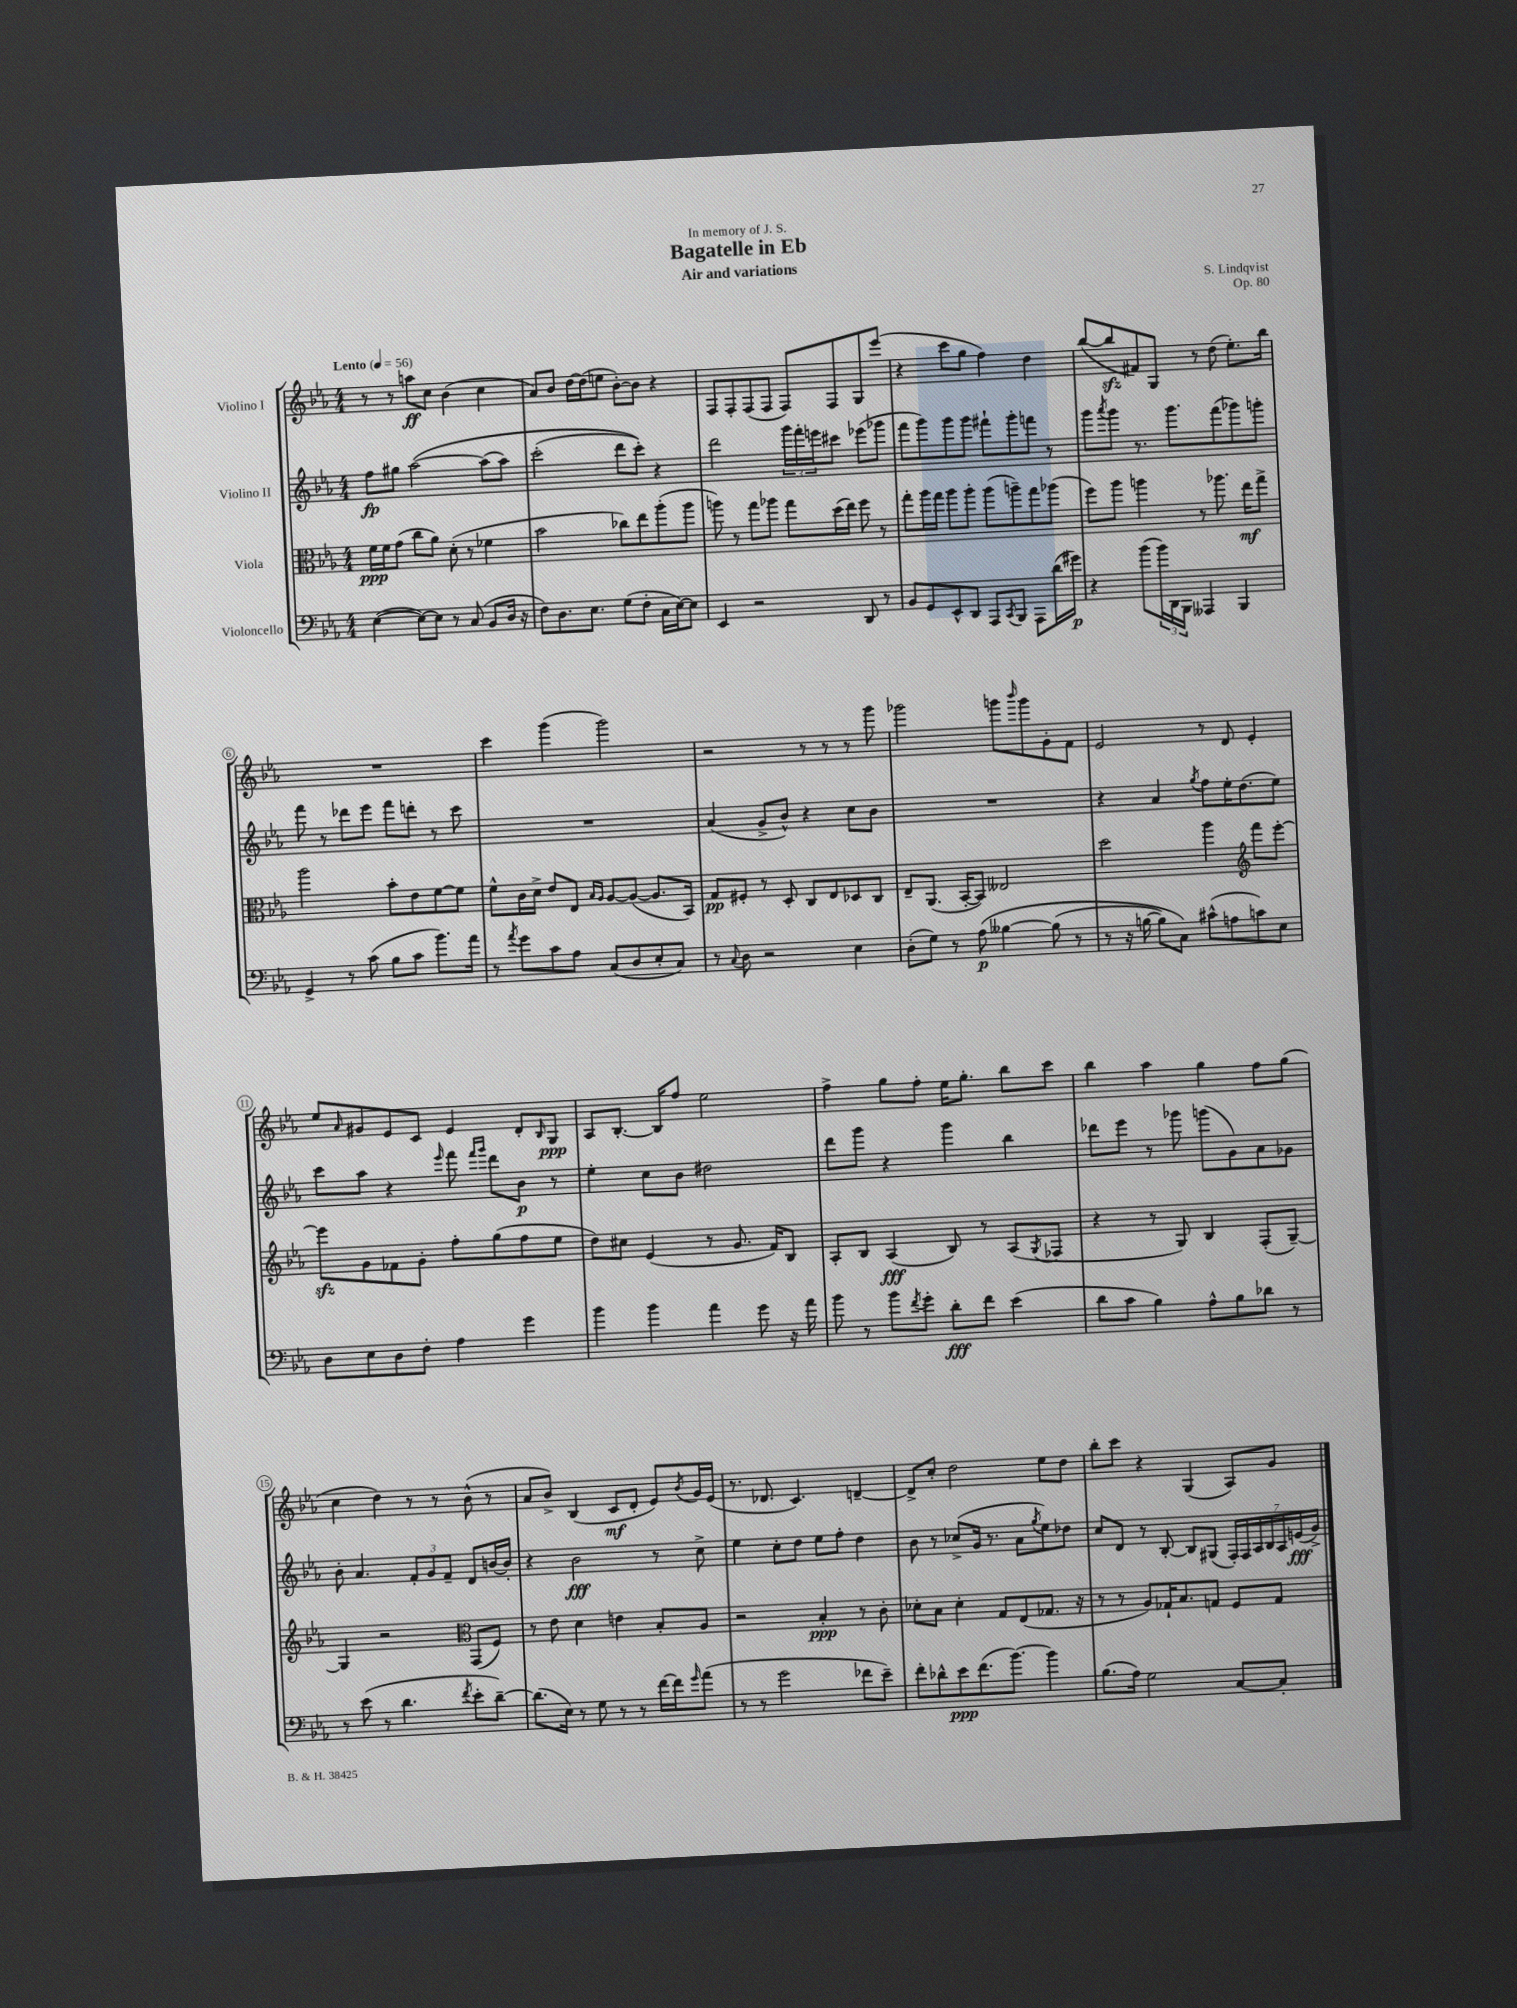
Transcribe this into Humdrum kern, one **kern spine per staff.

**kern	**kern	**kern	**kern
*staff4	*staff3	*staff2	*staff1
*clefF4	*clefC3	*clefG2	*clefG2
*k[b-e-a-]	*k[b-e-a-]	*k[b-e-a-]	*k[b-e-a-]
*M4/4	*M4/4	*M4/4	*M4/4
*MM56	*MM56	*MM56	*MM56
([4E-	16f	8ff	8r
.	16f	.	.
.	(8g	8gg#	8r
8E-_)	8cc	&([2aa-	8aa
8E-]	8a-)	.	8cc
8r	(8d'	.	(4b-
(8C	8r	.	.
8BB-	4f-	(8aa-]	4cc
16D	.	8aa-)	.
16r	.	.	.
=	=	=	=
8F)	2b-	(2ccc'	8a-)
8.D	.	.	8b-
.	.	.	[16dd
8.E-	.	.	(16dd]
.	.	.	8ee
(8G	8cc-)	8ddd	[8b-')
8F'	8ee-	8ccc')&)	8b-]
16C	(8aa-'	4r	4r
[16E-)	.	.	.
8E-]	8aa-	.	.
=	=	=	=
4EE-	8aa)	2ddd	8F
.	8r	.	8F'
2r	8gg	.	(8F
.	8aa-	.	8F
.	8gg	24ggg	8F)
.	.	24fff'	.
.	.	24eee	.
.	(16dd	8ccc#	8F
.	16ee-)	.	.
8DD	8ff	(8eee-	8G
8r	8r	8ggg-	(8eee-
=	=	=	=
8BB-	8gg'	8fff	4r
8GG	16aa-	8ggg)	.
.	16gg	.	.
8EE-^^	8aa-	8ggg	8ccc
8DD	8aa-'	8ggg	8gg
8AAA-	(8aa-	8fff#`	4ff)
8qCC	.	.	.
8BBB-	8aa~)	8ggg'	.
8AAA-	8gg	8fff	4dd
(16d	(8aa-	8r	.
16g#)	.	.	.
=	=	=	=
4r	8ff)	8ggg	([8bb-
.	.	8qaaa-	.
.	8aa-	8ggg	8bb-]
(8b-	4aa	8.r	8f#)
24b-)	.	.	8G
24DD	.	.	.
.	.	8.ggg	.
24BBB-	.	.	.
4AAA--	8r	.	8r
.	8.aa-	(8fff	(8dd
4BBB-	.	8ggg-)	8.ee-')
.	16ee-	.	.
.	8gg^	8ggg'	.
.	.	.	16bb-
=	=	=	=
4GG^	2aa-	8fff	1r
.	.	8r	.
8r	.	8ddd-	.
(8c	.	8eee-	.
8B-	8b-'	8fff	.
8c	8e-	8ddd'	.
8.b-)	[8f	8r	.
.	8f]	8ccc	.
16a-	.	.	.
=	=	=	=
8r	8f^^	1r	4ccc
8qa-	.	.	.
8g	16c	.	.
.	16d^	.	.
8c	8e-	.	(4ggg
8A-	8E-	.	.
.	16qqB-	.	.
.	16qqA-	.	.
(8C	[8A-	.	2ggg)
8D	(8A-_	.	.
8E-'	8.A-]	.	.
8C)	.	.	.
.	16BB-)	.	.
=	=	=	=
8r	8G	(4a-	2r
8qqC	.	.	.
8D	8F#'	.	.
2r	8r	8g^	.
.	8D'	8b-^^)	.
.	8C	4r	8r
.	8E-	.	8r
4E-	8D-	8cc	8r
.	8C	8b-	8ggg
=	=	=	=
(8D'	8E-~	1r	2ggg-
8G)	(8.AA-	.	.
8r	.	.	.
.	[16BB-'	.	.
&(8A-	8BB-])	.	.
[4B--	2E--	.	8ggg
.	.	.	16qqbbb-
.	.	.	8ggg
(8B--]	.	.	8g'
8r	.	.	8f
=	=	=	=
8r	2dd	4r	2e-
16r	.	.	.
[16B	.	.	.
8B])	.	4a-	.
8C&)	.	.	.
.	.	8qgg	.
(8c#^^	4aa-	8ff	8r
8A	.	16ee-'	8d
.	.	(8.dd	.
*	*clefG2	*	*
8c)	8fff	.	4e-'
8E-	[8eee-'	8ee-)	.
=	=	=	=
8D	8eee-]	8ccc	8ee-
.	.	.	16qqa-
8E-	8g	8aa-	8g#
8D	8f-	4r	8e-
8F'	8g'	.	8c
.	.	16qqeee-	.
4A-	8ff'	8fff	4e-
.	.	16qqfff	.
.	.	16qqggg	.
.	(8gg	8ddd	.
4g	8ff	8b-	8d'
.	.	.	16qqB-
.	8ee-	8r	8G
=	=	=	=
4b-	8dd)	4ee-'	8A-
.	8cc#	.	[8.B-'
4b-	(4e-	8cc	.
.	.	.	16B-]
.	.	8b-	8ff
4a-	8r	2dd#	2ee-
.	8.g	.	.
8g	.	.	.
.	16f)	.	.
16r	8B-	.	.
16a-	.	.	.
=	=	=	=
8b-	8A-'	8ddd	4ff^
8r	8B-	8ggg	.
8b-	(4A-	4r	8gg
8qf	.	.	.
8g'	.	.	8ff'
8d'	8B-)	4ggg	16ee-
.	.	.	8.gg'
8f	8r	.	.
(4e-	(8A-	4bb-	8bb-
.	8qG	.	.
.	8F-	.	8ccc
=	=	=	=
8d	4r	8ddd-	4bb-
8c	.	8eee-	.
4B-)	8r	8r	4aa-
.	8G)	8ggg-	.
8A-^^	4B-	(8ggg	4gg
8B-	.	8g)	.
8d-	(8F'	8a-	8ff
8r	[8G~)	8g-	(8gg
=	=	=	=
8r	4G]	8b-'	4cc
(8e-	.	4.a-	.
8r	2r	.	4dd)
4.d	.	.	.
.	.	12f'	8r
.	.	12g	.
.	.	.	8r
.	.	12f~	.
*	*clefC3	*	*
8qf	.	.	.
8e-'	(8GG	8d	(8b-^^
[8d~)	8F)	[16b	8r
.	.	16b']	.
=	=	=	=
(8.d]	8r	4r	8a-
.	8e-	.	8b-^)
16E-)	.	.	.
8r	4d	2b-	(4B-
8G	.	.	.
8r	4e	.	8c
8r	.	.	8d'
[16f	8B-'	8r	8e-)
16f]	.	.	.
16qqg	.	.	8qb-
(8a-	8A-	8cc^	16g
.	.	.	(16e-
=	=	=	=
8r	2r	4ee-	8.r
8r	.	.	.
.	.	.	8.d-
2g	.	8cc'	.
.	.	8dd	4.c)
.	4B-'	8ee-	.
.	.	8ff'	.
8f-	8r	4dd	[4d~
8e-~)	8c'	.	.
=	=	=	=
8f'	8d-'	8b-	8d^]
8d-^^	8B-	8r	8cc'
8e-	4d-'	(8cc-^	2dd
(8.f	.	16g	.
.	.	8.r	.
.	8G	.	.
[8.b-)	.	.	.
.	(8E-	8a-	.
.	.	8qgg	.
4b-]	8.G-	8ee-)	8ee-
.	.	8dd-	8dd
.	16r	.	.
=	=	=	=
(8.B-	8r	8cc	8bb-'
.	8r	8d	8ccc
16A-)	.	.	.
2G	8A-)	8r	4r
.	16G-`	[8B-'	.
.	8.B-	.	.
.	.	8B-]	(4G
.	8G	(8G#	.
[8C	8F	28F')	8A-)
.	.	28F	.
.	.	28A-	.
.	.	28B-	.
8C']	8G	.	8g
.	.	28A-	.
.	.	(28e	.
.	.	28g^)	.
==	==	==	==
*-	*-	*-	*-
